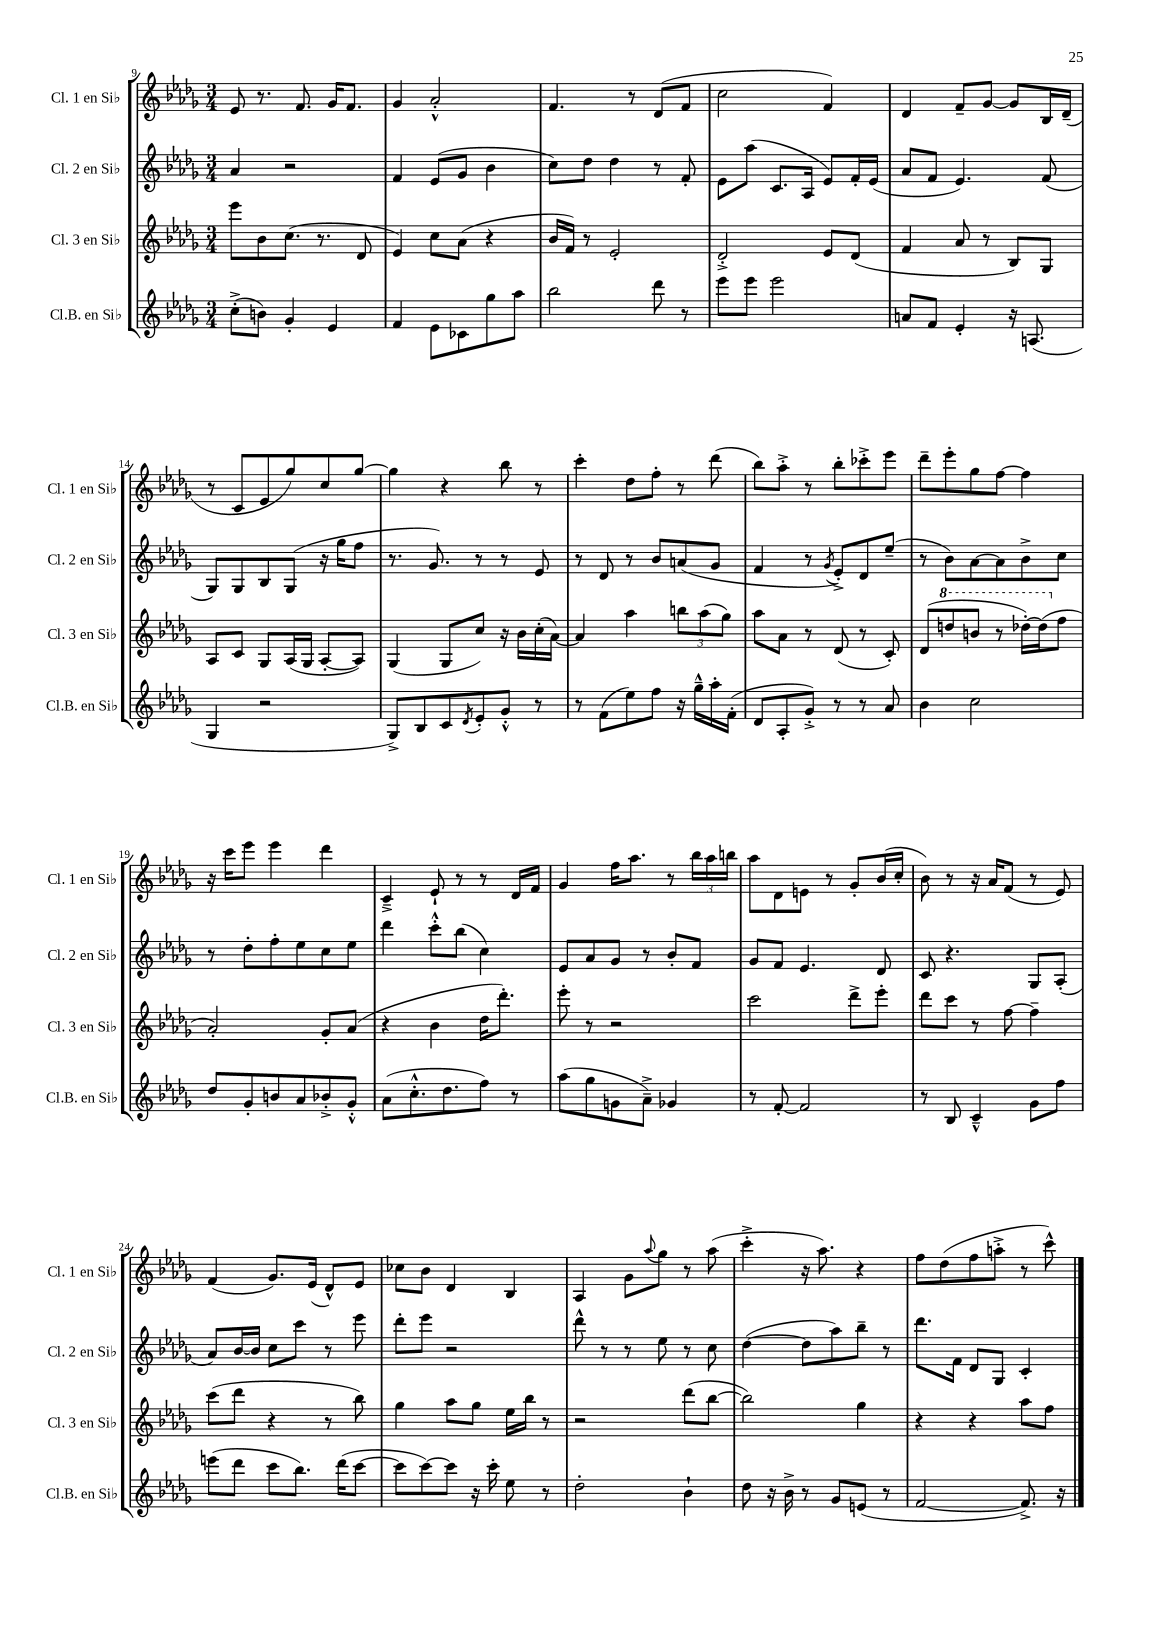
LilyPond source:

<<
\new StaffGroup <<
\new Staff = "s0" \with { instrumentName = "Cl. 1 en Sib" shortInstrumentName = "Cl. 1 en Sib" } {
    \clef treble \key des \major \numericTimeSignature \time 3/4
    ees'8 r8. f'8. ges'16 f'8. |
    ges'4 aes'2-.-^ |
    f'4. r8 des'8( f'8 |
    c''2 f'4) |
    des'4 f'8-- ges'8~ ges'8 bes16 des'16--( |
    r8 c'8 ees'8 ges''8) c''8 ges''8~ |
    ges''4 r4 bes''8 r8 |
    c'''4-. des''8 f''8-. r8 des'''8( |
    bes''8) aes''8-.-> r8 bes''8-. ces'''8-.-> ees'''8 |
    des'''8-- ees'''8-. ges''8 f''8~ f''4 |
    r16 c'''16 ees'''8 ees'''4 des'''4 |
    c'4---> ees'8-! r8 r8 des'16 f'16 |
    ges'4 f''16 aes''8. r8 \tuplet 3/2 { bes''16 aes''16 b''16 } |
    aes''8 des'8 e'8 r8 ges'8-. bes'16( c''16-. |
    bes'8) r8 r16 aes'16 f'8( r8 ees'8) |
    f'4( ges'8.) ees'16( des'8-^) ees'8 |
    ces''8 bes'8 des'4 bes4 |
    aes4 ges'8 \appoggiatura { aes''8 } ges''8 r8 aes''8( |
    c'''4-.-> r16 aes''8.) r4 |
    f''8 des''8( f''8 a''8-.-> r8 c'''8-^) \bar "|." |
}
\new Staff = "s1" \with { instrumentName = "Cl. 2 en Sib" shortInstrumentName = "Cl. 2 en Sib" } {
    \clef treble \key des \major \numericTimeSignature \time 3/4
    aes'4 r2 |
    f'4 ees'8( ges'8 bes'4 |
    c''8) des''8 des''4 r8 f'8-. |
    ees'8 aes''8( c'8. aes16 ees'8) f'16-. ees'16( |
    aes'8 f'8 ees'4.) f'8( |
    ges8) ges8 bes8 ges8( r16 ges''16 f''8 |
    r8. ges'8.) r8 r8 ees'8 |
    r8 des'8 r8 bes'8 a'8( ges'8 |
    f'4 r8 \acciaccatura { ges'8 } ees'8-.->) des'8 ees''8--( |
    r8 bes'8) aes'8~ aes'8 bes'8-> c''8 |
    r8 des''8-. f''8-. ees''8 c''8 ees''8 |
    des'''4 c'''8-.-^ bes''8( c''4) |
    ees'8 aes'8 ges'8 r8 bes'8-. f'8 |
    ges'8 f'8 ees'4. des'8 |
    c'8 r4. ges8 aes8-.( |
    aes'8) bes'16~ bes'16 c''8 c'''8 r8 ees'''8 |
    des'''8-. ees'''8 r2 |
    des'''8-^ r8 r8 ees''8 r8 c''8 |
    des''4~( des''8 aes''8) bes''8-- r8 |
    des'''8. f'16 des'8 ges8 c'4-. \bar "|." |
}
\new Staff = "s2" \with { instrumentName = "Cl. 3 en Sib" shortInstrumentName = "Cl. 3 en Sib" } {
    \clef treble \key des \major \numericTimeSignature \time 3/4
    ees'''8 bes'8 c''8.( r8. des'8 |
    ees'4) c''8 aes'8( r4 |
    bes'16 f'16) r8 ees'2-. |
    des'2-.-> ees'8 des'8( |
    f'4 aes'8 r8 bes8) ges8 |
    aes8 c'8 ges8 aes16( ges16 aes8~-. aes8) |
    ges4( ges8 c''8) r16 bes'16 c''16-.( aes'16~) |
    aes'4 aes''4 \tuplet 3/2 { b''8 aes''8( ges''8) } |
    aes''8 aes'8 r8 des'8( r8 c'8-.) |
    des'8( \ottava #1 d'''8 b''8 r8 des'''16~-.) des'''16( \ottava #0 f''8 |
    aes'2-.) ges'8-. aes'8( |
    r4 bes'4 des''16 des'''8.-.) |
    ees'''8-. r8 r2 |
    c'''2 des'''8-> ees'''8-. |
    des'''8 c'''8 r8 f''8~ f''4-- |
    c'''8( des'''8 r4 r8 bes''8) |
    ges''4 aes''8 ges''8 ees''16 bes''16 r8 |
    r2 des'''8( bes''8~ |
    bes''2) ges''4 |
    r4 r4 aes''8 f''8 \bar "|." |
}
\new Staff = "s3" \with { instrumentName = "Cl.B. en Sib" shortInstrumentName = "Cl.B. en Sib" } {
    \clef treble \key des \major \numericTimeSignature \time 3/4
    c''8-.->( b'8) ges'4-. ees'4 |
    f'4 ees'8 ces'8 ges''8 aes''8 |
    bes''2 des'''8 r8 |
    ees'''8 ees'''8 ees'''2 |
    a'8 f'8 ees'4-. r16 a8.( |
    ges4 r2 |
    ges8->) bes8 c'8 \acciaccatura { des'8 } ees'8-. ges'8-.-^ r8 |
    r8 f'8( ees''8) f''8 r16 ges''16---^ aes''16-. f'16-.( |
    des'8 aes8-. ges'8-.->) r8 r8 aes'8 |
    bes'4 c''2 |
    des''8 ges'8-. b'8 aes'8 bes'8-.-> ges'8-.-^ |
    aes'8( c''8.-.-^ des''8. f''8) r8 |
    aes''8( ges''8 g'8 aes'8--->) ges'4 |
    r8 f'8~-. f'2 |
    r8 bes8 c'4---^ ges'8 f''8 |
    e'''8( des'''8 c'''8 bes''8.) des'''16( c'''8~ |
    c'''8 c'''8~) c'''8 r16 c'''16-. ees''8 r8 |
    des''2-. bes'4-! |
    des''8 r16 bes'16-> r8 ges'8 e'8( r8 |
    f'2~ f'8.->) r16 \bar "|." |
}
>>
>>
\layout { \context { \Score currentBarNumber = #9 } }
